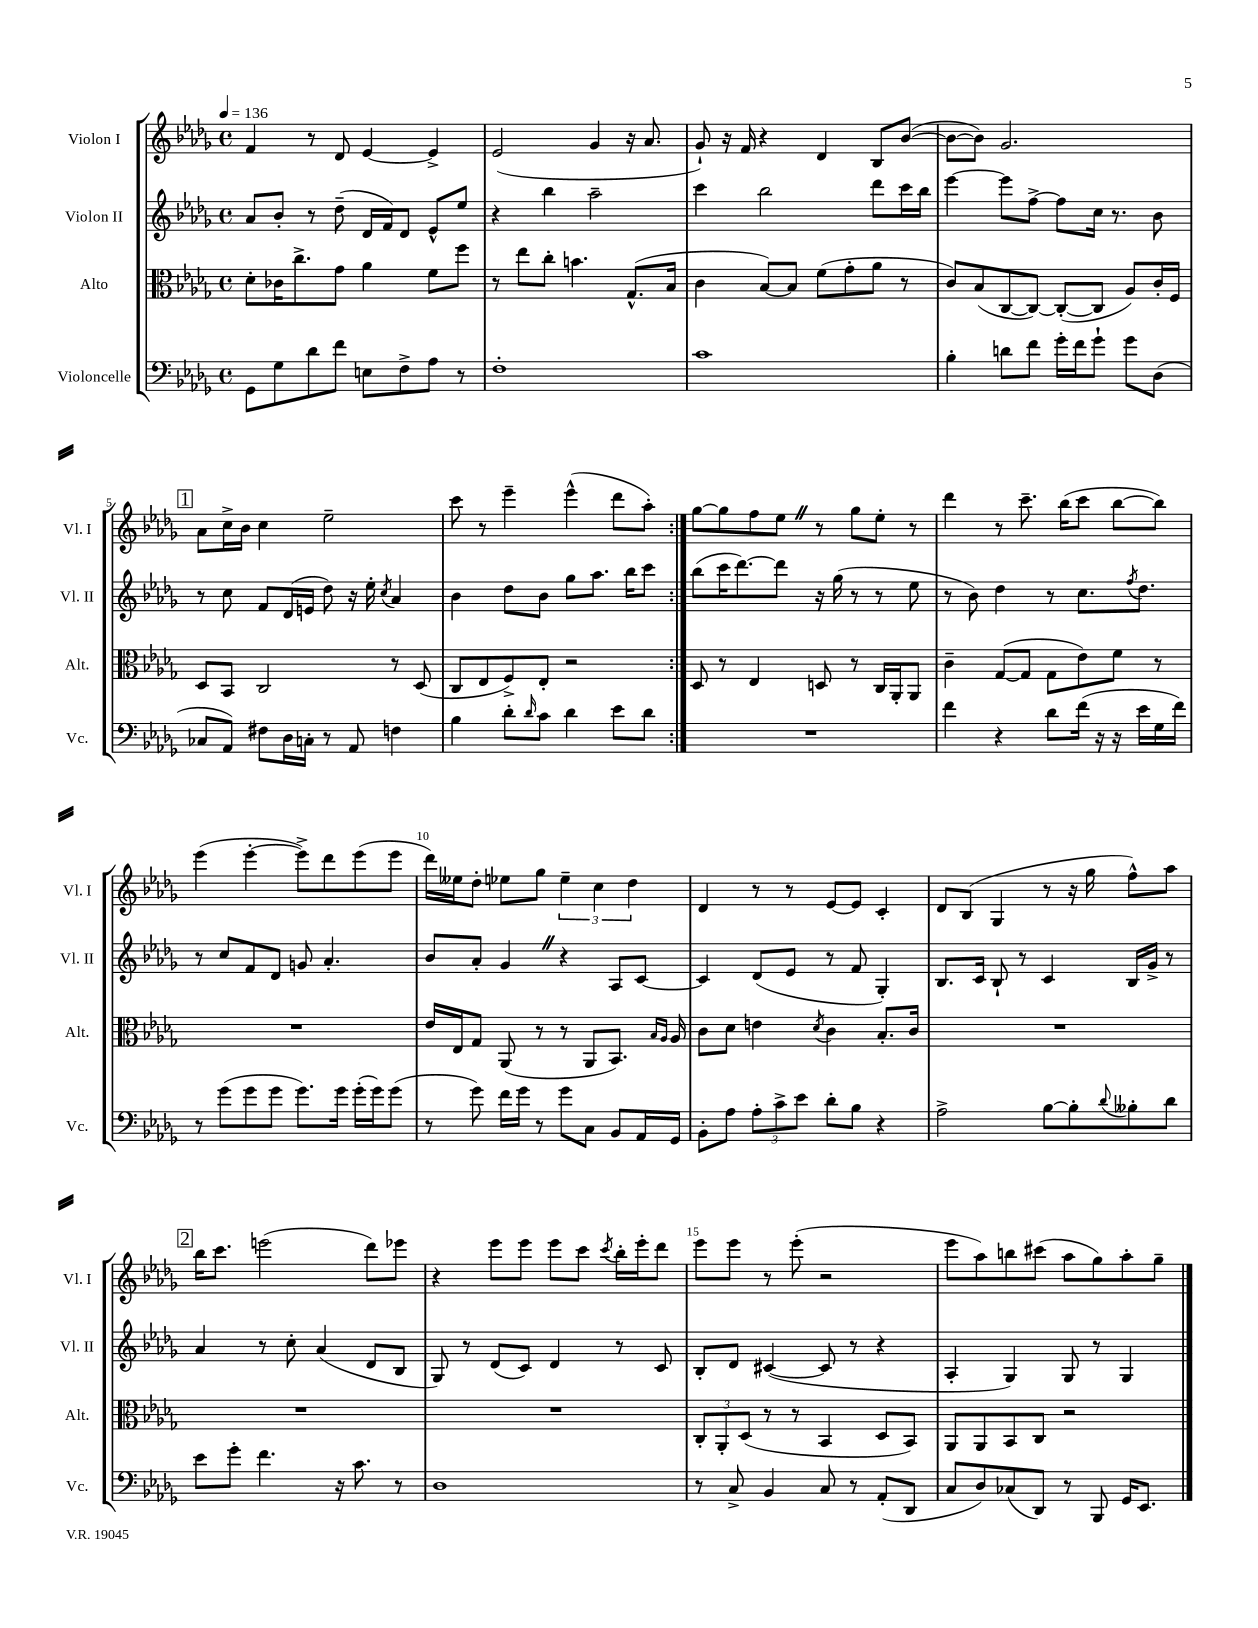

**kern	**kern	**kern	**kern
*staff4	*staff3	*staff2	*staff1
*clefF4	*clefC3	*clefG2	*clefG2
*k[b-e-a-d-g-]	*k[b-e-a-d-g-]	*k[b-e-a-d-g-]	*k[b-e-a-d-g-]
*M4/4	*M4/4	*M4/4	*M4/4
*met(c)	*met(c)	*met(c)	*met(c)
*MM136	*MM136	*MM136	*MM136
8GG-\L	8d-'\L	8a-/L	4f/
8G-\	16c-\K	8b-'/J	.
.	8.cc^\	.	.
8d-\	.	8r	8r
8f\J	8g-\J	(8dd-~\	8d-/
8E\L	4a-\	16d-/LL	[4e-/
.	.	16f/J)	.
8F^\	.	8d-/J	.
8A-\J	8f\L	8e-^^/L	4e-^/]
8r	8ff\J	8ee-/J	.
=	=	=	=
1F'	8r	4r	(2e-/
.	8ee-\L	.	.
.	8cc'\J	4bb-\	.
.	4.b\	.	.
.	.	2aa-~\	4g-/
.	(8.G-^^/L	.	16r
.	.	.	8.a-/
.	16B-/Jk	.	.
=	=	=	=
1c	4c\	4ccc\	8g-`/)
.	.	.	16r
.	.	.	16f/
.	[8B-/L)	2bb-\	4r
.	8B-/]J	.	.
.	(8f\L	.	4d-/
.	8g-'\	.	.
.	8a-\J	8ddd-\L	8B-/L
.	8r	16ccc\L	([8b-/J
.	.	16bb-\JJ	.
=	=	=	=
4B-'\	8c/L)	[4eee-\	8b-\_L
.	(8B-/	.	8b-\]J)
8d\L	[8C/	8eee-\]L	2.g-/
8f\J	8C/_J)	[8ff^\J	.
16g-'\LL	(8C'/_L	8ff\]L	.
16f\J	.	.	.
8g-`\J	8C/]J	16cc\Jk	.
.	.	8.r	.
8g-\L	8A-/L)	.	.
(8D-\J	16c'/L	8b-\	.
.	16F/JJ	.	.
=	=	=	=
8C-/L	8D-/L	8r	8a-\L
8AA-/J)	8BB-/J	8cc\	16cc^\L
.	.	.	16b-\JJ
8F#\L	2C/	8f/L	4cc\
16D-\L	.	(16d-/L	.
16C'\JJ	.	16e/JJ	.
8r	.	8dd-\)	2ee-~\
8AA-/	.	16r	.
.	.	16ee-'\	.
.	.	8qcc/	.
4F\	8r	4a-/	.
.	(8D-/	.	.
=	=	=	=
4B-\	8C/L	4b-\	8ccc\
.	8E-/	.	8r
8d-'\L	8F^/)	8dd-\L	4eee-~\
16qqd-/	.	.	.
8c\J	8E-'/J	8b-\J	.
4d-\	2r	8gg-\L	(4eee-^^\
.	.	8.aa-\J	.
8e-\L	.	.	8ddd-\L
.	.	16bb-\LK	.
8d-\J	.	8ccc\J	8aa-'\J)
=:|!	=:|!	=:|!	=:|!
1r	8D-/	(8bb-\L	[8gg-\L
.	8r	16ccc\K	8gg-\]
.	.	[8.ddd-\)	.
.	4E-/	.	8ff\
.	.	8ddd-\]J	8ee-\J
.	8D/	16r	8r
.	.	(16gg-\	.
.	8r	8r	8gg-\L
.	16C/LL	8r	8ee-'\J
.	16AA-'/J	.	.
.	8AA-/J	8ee-\	8r
=	=	=	=
4f\	4c~\	8r	4ddd-\
.	.	8b-\)	.
4r	([8G-/L	4dd-\	8r
.	8G-/]J	.	8.ccc~\
8d-\L	8G-\L	8r	.
.	.	.	(16bb-\LK
(16f\Jk	8e-\)	8.cc\L	8ccc\J
16r	.	.	.
16r	8f\J	.	[8bb-\L
.	.	8qff/	.
16e-\LL	.	8.dd-\J	.
16G-\	8r	.	8bb-\]J)
16f\JJ)	.	.	.
=	=	=	=
8r	1r	8r	(4eee-\
(8g-\L	.	8cc/L	.
8g-\	.	8f/	[4eee-'\
8g-\J	.	8d-/J	.
8.g-\L)	.	8g/	8eee-^\]L)
.	.	4.a-'/	8ddd-\
16g-\Jk	.	.	.
(16g-'\LL	.	.	(8eee-\
16g-\J)	.	.	.
(8g-\J	.	.	8eee-\J
=	=	=	=
8r	16e-/LL	8b-/L	16ddd-\LL)
.	16E-/J	.	16ee--\J
8g-\)	8G-/J	8a-'/J	8dd-'\J
16f\LL	(8AA-/	4g-/	8ee-\L
16g-\JJ	.	.	.
8r	8r	.	8gg-\J
8g-\L	8r	4r	6ee-~\
8C\J	8AA-/L	.	.
.	.	.	6cc\
8BB-/L	8.BB-/J)	8A-/L	.
.	.	.	6dd-\
16AA-/L	.	[8c/J	.
.	16qqB-/LL	.	.
.	16qqA-/JJ	.	.
16GG-/JJ	16A-/	.	.
=	=	=	=
8BB-'\L	8c\L	4c/]	4d-/
8A-\J	8d-\J	.	.
12A-'\L	4e\	(8d-/L	8r
12c^\	.	.	.
.	.	8e-/J	8r
12e-\J	.	.	.
.	8qd-/	.	.
8d-'\L	4c\	8r	[8e-/L
8B-\J	.	8f/	8e-/]J
4r	8.B-'/L	4G-'/)	4c'/
.	16c/Jk	.	.
=	=	=	=
2A-^\	1r	8.B-/L	8d-/L
.	.	.	(8B-/J
.	.	16c/Jk	.
.	.	8B-`/	4G-/
.	.	8r	.
[8B-\L	.	4c/	8r
8B-'\]	.	.	16r
.	.	.	16gg-\
8qqd-/	.	.	.
8B--'\	.	16B-/LL	8ff^^\L)
.	.	16g-^/JJ	.
8d-\J	.	8r	8aa-\J
=	=	=	=
8e-\L	1r	4a-/	16bb-\LK
.	.	.	8.ccc\J
8g-'\J	.	.	.
4.f\	.	8r	(2eee\
.	.	8cc'\	.
.	.	(4a-/	.
16r	.	.	.
8.c\	.	.	.
.	.	8d-/L	8ddd-\L)
8r	.	8B-/J	8eee-\J
=	=	=	=
1D-	1r	8G-/)	4r
.	.	8r	.
.	.	(8d-/L	8eee-\L
.	.	8c/J)	8eee-\J
.	.	4d-/	8eee-\L
.	.	.	8ccc\J
.	.	.	8qccc/
.	.	8r	16bb-'\LL
.	.	.	16eee-'\J
.	.	8c/	8ddd-\J
=	=	=	=
8r	12C'/L	8B-'/L	8eee-\L
.	12AA-'/	.	.
8C^/	.	8d-/J	8eee-\J
.	(12D-/J	.	.
4BB-/	8r	([4c#/	8r
.	8r	.	(8eee-'\
8C/	4BB-/	8c#/]	2r
8r	.	8r	.
(8AA-'/L	8D-/L	4r	.
8DD-/J	8BB-/J)	.	.
=	=	=	=
8C/L	8AA-/L	4A-'/	8eee-\L
8D-/)	8AA-/	.	8aa-\)
(8C-/	8BB-/	4G-/)	8bb\
8DD-/J)	8C/J	.	(8ccc#\J
8r	2r	8G-/	8aa-\L
8BBB-/	.	8r	8gg-\)
16GG-/LK	.	4G-/	8aa-'\
8.EE-/J	.	.	.
.	.	.	8gg-~\J
==	==	==	==
*-	*-	*-	*-
